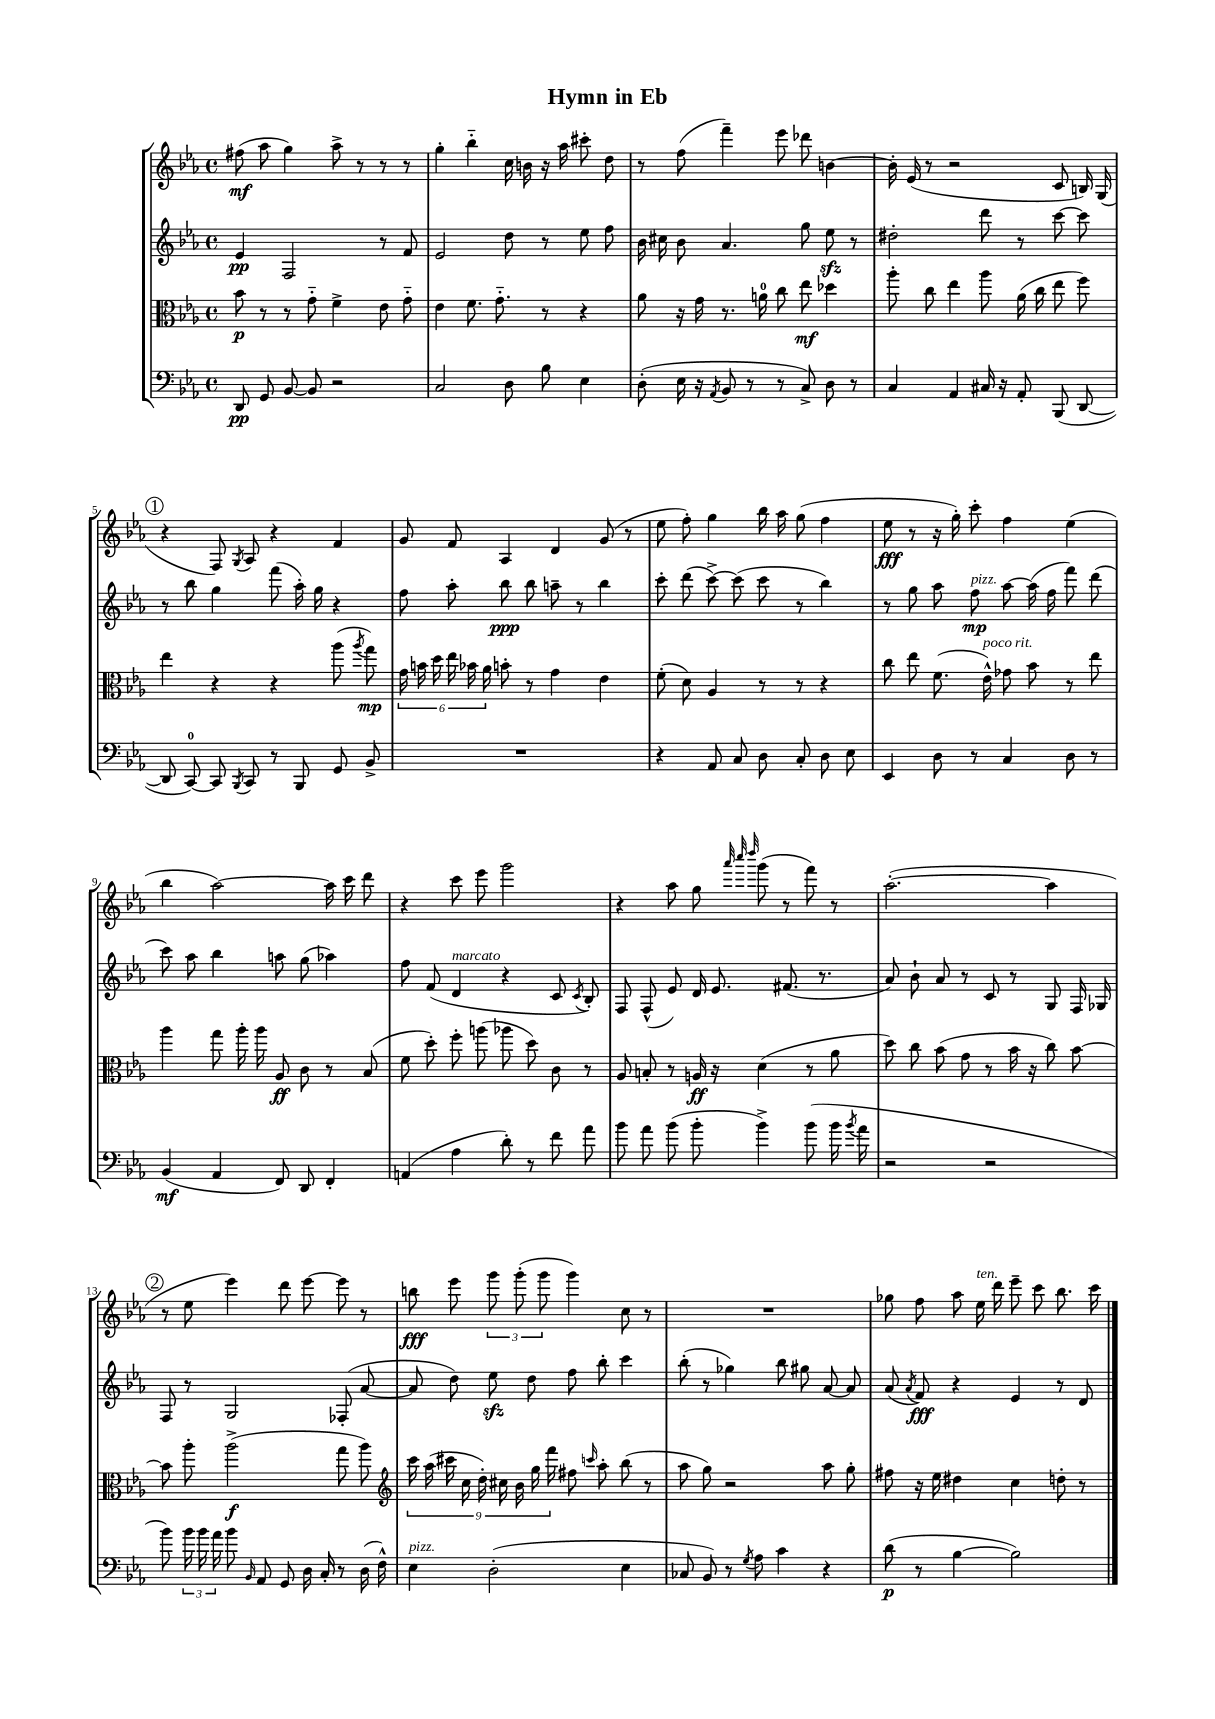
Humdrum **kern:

**kern	**kern	**kern	**kern
*staff4	*staff3	*staff2	*staff1
*clefF4	*clefC3	*clefG2	*clefG2
*k[b-e-a-]	*k[b-e-a-]	*k[b-e-a-]	*k[b-e-a-]
*M4/4	*M4/4	*M4/4	*M4/4
*met(c)	*met(c)	*met(c)	*met(c)
8DD	8b-	4e-	(8ff#
8GG	8r	.	8aa-
[8BB-	8r	2F	4gg)
8BB-]	8g'~	.	.
2r	4f^	.	8aa-^
.	.	.	8r
.	8e-	8r	8r
.	8g'~	8f	8r
=	=	=	=
2C	4e-	2e-	4gg'
.	8.f	.	4bb-'~
.	8.g'~	.	.
8D	.	8dd	16cc
.	.	.	16b
8B-	8r	8r	16r
.	.	.	16aa-
4E-	4r	8ee-	8ccc#'
.	.	8ff	8dd
=	=	=	=
(8D'	8a-	16b-	8r
.	.	16cc#	.
16E-	16r	8b-	(8ff
16r	16g	.	.
8qAA-	.	.	.
8BB-	8.r	4.a-	4fff~)
8r	.	.	.
.	16a	.	.
8r	8cc	.	8eee-
8C^)	8ee-	8gg	8ddd-
8D	4dd-	8ee-	[4b
8r	.	8r	.
=	=	=	=
4C	8aa-'	2dd#'	16b']
.	.	.	(16e-
.	8cc	.	8r
4AA-	4ee-	.	2r
16C#	8aa-	8ddd	.
16r	.	.	.
8AA-'	(16a-	8r	.
.	16cc	.	.
(8BBB-	8ee-	[8ccc	8c
[8DD	8ff)	8ccc]	16B)
.	.	.	(16G
=	=	=	=
8DD]	4ee-	8r	4r
[8CC)	.	8bb-	.
8CC]	4r	4gg	8F)
8qBBB-	.	.	8qG
8CC	.	.	8A-
8r	4r	(8fff	4r
8BBB-	.	16aa-')	.
.	.	16gg	.
8GG	(8aa-	4r	4f
.	8qaa-	.	.
8BB-^	8gg)	.	.
=	=	=	=
1r	24g	8ff	8g
.	24b	.	.
.	24dd	.	.
.	24ee-	8aa-'	8f
.	24b-	.	.
.	24a-	.	.
.	8b'	8bb-	4A-
.	8r	8bb-	.
.	4g	8aa~	4d
.	.	8r	.
.	4e-	4bb-	(8g
.	.	.	8r
=	=	=	=
4r	(8f'	8ccc'	8ee-
.	8d)	(8ddd	8ff')
8AA-	4A-	[8ccc^)	4gg
8C	.	(8ccc]	.
8D	8r	8ccc	16bb-
.	.	.	16aa-
8C'	8r	8r	(8gg
8D	4r	4bb-)	4ff
8E-	.	.	.
=	=	=	=
4EE-	8cc	8r	8ee-
.	8ee-	8gg	8r
8D	(8.f	8aa-	16r
.	.	.	16gg')
8r	.	8ff	8ccc'
.	16e-^^)	.	.
4C	8g-	[8aa-	4ff
.	8b-	(16aa-]	.
.	.	16ff	.
8D	8r	8fff)	(4ee-
8r	8ee-	(8ddd	.
=	=	=	=
(4BB-	4aa-	8ccc)	4bb-
.	.	8aa-	.
4AA-	8gg	4bb-	[2aa-)
.	16aa-'	.	.
.	16aa-	.	.
8FF)	8A-	8aa	.
8DD	8c	(8gg	.
4FF'	8r	4aa-)	16aa-]
.	.	.	16ccc
.	(8B-	.	8ddd
=	=	=	=
(4AA	8f	8ff	4r
.	8dd')	(8f	.
4A-	8ff'	4d	8ccc
.	(8aa	.	8eee-
8d')	8aa-	4r	2ggg
8r	8dd)	.	.
8f	8c	8c	.
.	.	8qc	.
8a-	8r	8B-')	.
=	=	=	=
8b-	8A-	8F	4r
8a-	8B'	(8F^^	.
(8b-	8r	8e-)	8aa-
8b-'	16A	16d	8gg
.	16r	8.e-	.
.	.	.	32qqaaa-
.	.	.	32qqcccc
.	.	.	32qqdddd
4b-^)	(4d	.	(8ggg
.	.	(8.f#	8r
(8b-	8r	.	8fff)
.	.	8.r	.
16b-	8a-	.	8r
8qb-	.	.	.
16a-	.	.	.
=	=	=	=
2r	8dd)	8a-)	([2.aa-'
.	8cc	8b-`	.
.	(8b-	8a-	.
.	8g	8r	.
2r	8r	8c	.
.	16b-	8r	.
.	16r	.	.
.	8cc)	8G	4aa-]
.	[8b-	16F	.
.	.	16G-	.
=	=	=	=
8b-)	8b-]	8F	8r
24b-	8aa-'	8r	8ee-
24b-	.	.	.
24a-	.	.	.
8b-	(2aa-^	2G	4eee-)
16qqBB-	.	.	.
8AA-	.	.	.
8GG	.	.	8ddd
16D	.	.	[8eee-
16C'	.	.	.
8r	8gg	(8F-'	8eee-]
(16D	8aa-)	[8a-	8r
16F^^)	.	.	.
=	=	=	=
*	*clefG2	*	*
4E-	18ccc	8a-]	8bb
.	(18aa-	.	.
.	18ccc#	.	.
.	.	8dd)	8eee-
.	18cc	.	.
.	18dd')	.	.
(2D'	.	8ee-	12ggg
.	18cc#	.	.
.	18b-	.	(12ggg'
.	.	8dd	.
.	18gg	.	.
.	.	.	12ggg
.	18fff	.	.
.	8ff#	8ff	4ggg)
.	16qqccc	.	.
.	8aa-'	8bb-'	.
4E-	(8bb-	4ccc	8cc
.	8r	.	8r
=	=	=	=
8C-	8aa-	(8bb-'	1r
8BB-)	8gg)	8r	.
8r	2r	4gg-)	.
8qG	.	.	.
8A-	.	.	.
4c	.	8bb-	.
.	.	8gg#	.
4r	8aa-	[8a-	.
.	8gg'	8a-]	.
=	=	=	=
(8d	8ff#	(8a-	8gg-
.	.	8qa-	.
8r	16r	8f)	8ff
.	16ee-	.	.
[4B-	4dd#	4r	8aa-
.	.	.	16ee-
.	.	.	16ddd
2B-])	4cc	4e-	8eee-~
.	.	.	8ccc
.	8dd'	8r	8.bb-
.	8r	8d	.
.	.	.	16ccc
==	==	==	==
*-	*-	*-	*-
